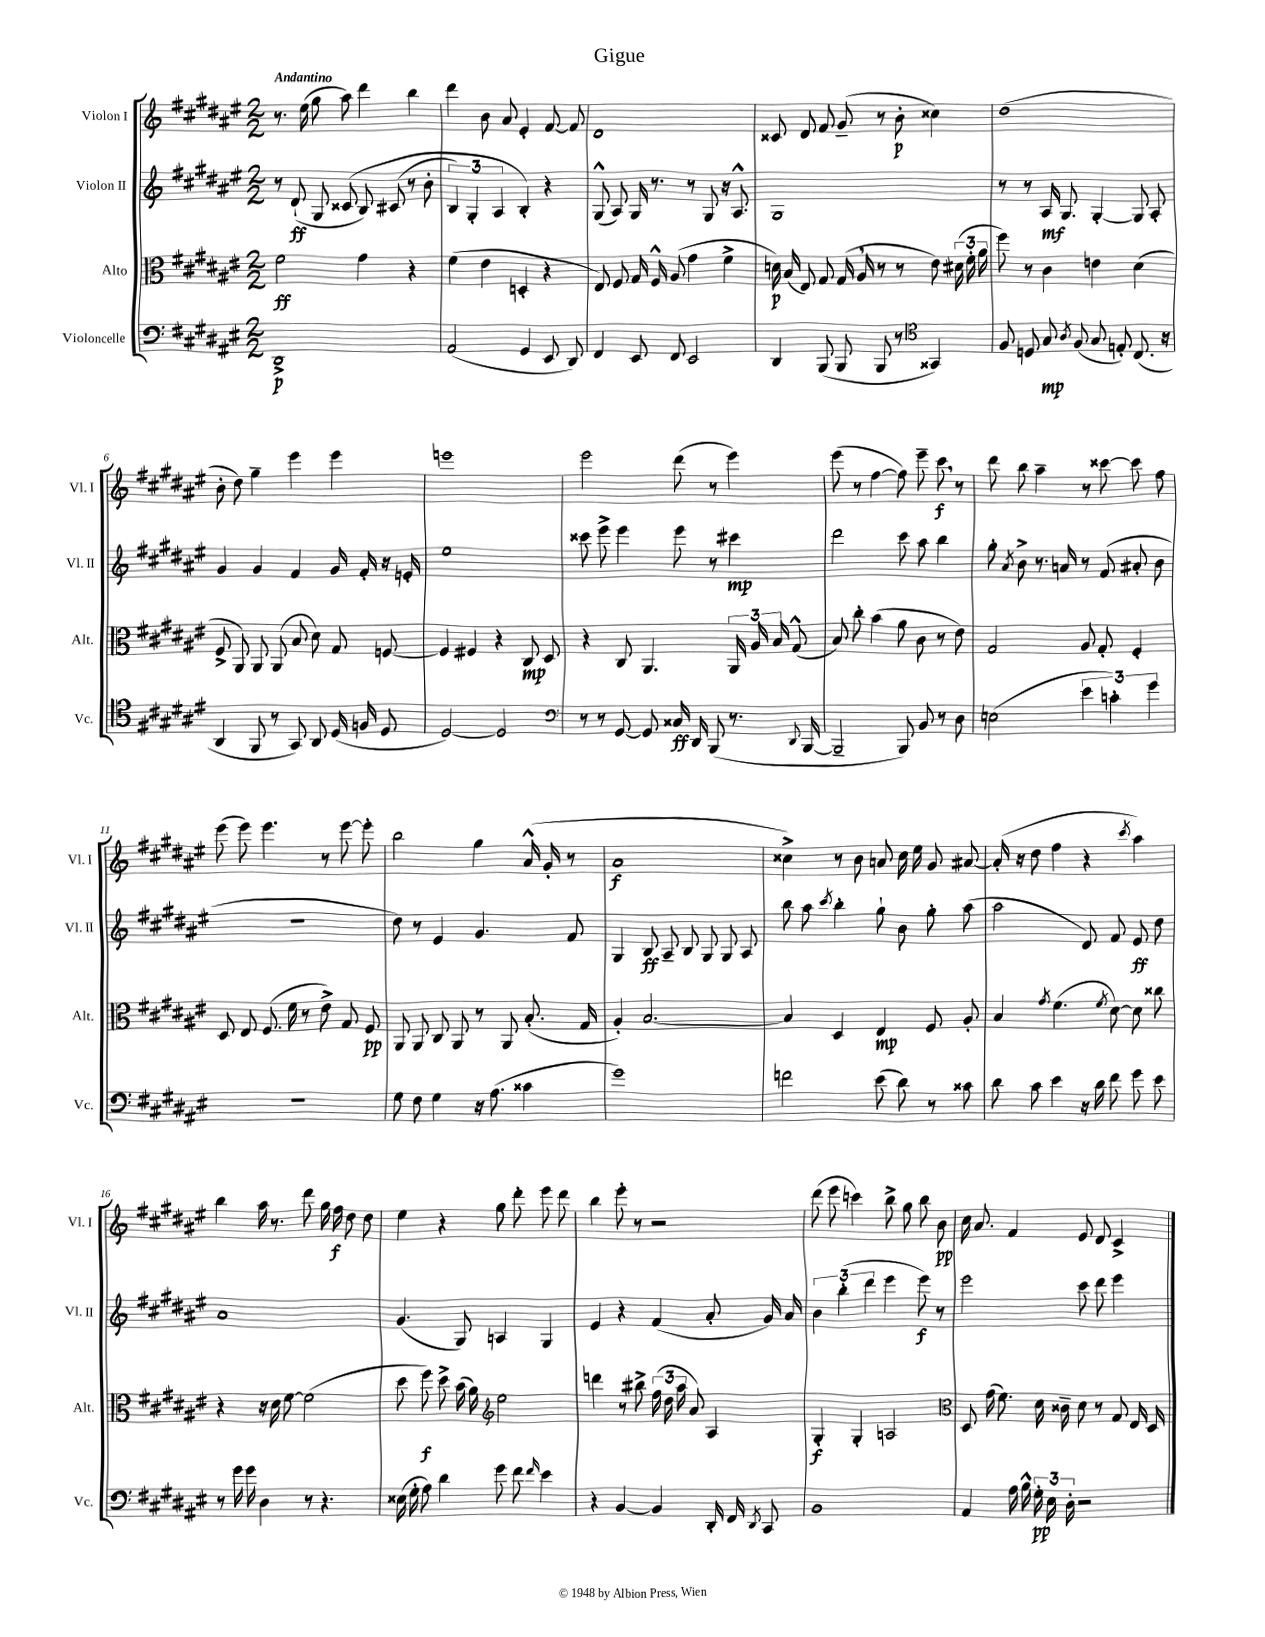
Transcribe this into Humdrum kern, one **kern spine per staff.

**kern	**kern	**kern	**kern
*staff4	*staff3	*staff2	*staff1
*clefF4	*clefC3	*clefG2	*clefG2
*k[f#c#g#d#a#e#]	*k[f#c#g#d#a#e#]	*k[f#c#g#d#a#e#]	*k[f#c#g#d#a#e#]
*M2/2	*M2/2	*M2/2	*M2/2
1DD#^	2f#	8r	8.r
.	.	(8d#`	.
.	.	.	(16ee#
.	.	8G#	8gg#
.	.	&(8c##	8aa#)
.	4g#	8B)	4ddd#
.	.	(8c#	.
.	4r	8r	4bb
.	.	8b'	.
=	=	=	=
(2AA#	(4f#	6B)	4ddd#
.	.	6G#'	.
.	4e#	.	8b
.	.	6A#	.
.	.	.	8a#
4GG#	4D'	4B'&)	4e#'
8EE#	4r	4r	[8f#
8DD#)	.	.	8f#]
=	=	=	=
4FF#	8E#)	(8G#^^	1d#
.	8F#	8A#)	.
8EE#	16G#	16G#	.
.	16F#^^	8.r	.
8FF#	(8A#	.	.
2EE#	4g#	8r	.
.	.	8G#	.
.	4f#^	16r	.
.	.	8.A#^^	.
=	=	=	=
4DD#	16d)	1G#	8c##
.	(16B	.	.
.	8E#)	.	8d#
(8BBB	8G#	.	8f#
8BBB	(16G#	.	(8g#~
.	16A#	.	.
8BBB	8r	.	8r
8r	8r	.	8b'
*clefC4	*	*	*
4GG##)	8e#)	.	4cc##)
.	(24d#	.	.
.	24f#'	.	.
.	24a#	.	.
=	=	=	=
8F#	8ff#)	8r	(1dd#
8D	8r	8r	.
8G#	4c#	16A#	.
.	.	8.G#	.
8qA#	.	.	.
(8F#	.	.	.
8G#	4e	[4G#'	.
8E')	.	.	.
(8.C#	(4d#	8G#]	.
.	.	8A#'	.
16r	.	.	.
=	=	=	=
4AA#	8F#^	4g#	8b'
.	8AA#)	.	8dd#)
8FF#	8AA#	4g#	4gg#~
8r	(8AA#	.	.
8GG#)	8B	4f#	4eee#
8AA#	8d#)	.	.
(16D#	8G#	16g#	4eee#
16F	.	16f#'	.
8D#	[8F	16r	.
.	.	16e'	.
=	=	=	=
[2D#)	4F]	1ee#	1eee
.	4F#	.	.
2D#]	4r	.	.
.	8C#	.	.
.	8D#	.	.
=	=	=	=
*clefF4	*	*	*
8r	4r	8ccc##	2eee#
8r	.	8eee#^	.
[8GG#	8C#	4eee#	.
8GG#]	4.AA#	.	.
16C##	.	8eee#	(8ddd#
16DD#	.	.	.
(8BBB	.	8r	8r
8.r	24AA#	4ccc#	4eee#)
.	24A#	.	.
.	24B	.	.
.	(8G#^^	.	.
8qqDD#	.	.	.
[16BBB	.	.	.
=	=	=	=
2BBB~]	8B)	2ddd#	(8eee#
.	8cc#'	.	8r
.	(4b	.	[4ff#
8BBB)	8a#	8ccc#	8ff#])
8BB	8c#	8aa#	8eee#~
8r	8r	4bb	8ccc#
8D#	8e#)	.	8r
=	=	=	=
(2E	2G#	8gg#'	8ddd#
.	.	8qa#	.
.	.	8b^	8bb
.	.	8.r	4aa#~
.	.	16a	.
6e#	8A#	8r	8r
.	8G#'	(8f#	[8ccc##
6c')	.	.	.
.	4F#'	8a#'	8ccc##]
6g#	.	.	.
.	.	8b	8ff#
=	=	=	=
1r	8D#	1r	(8eee#
.	8E#	.	8eee#)
.	(8.F#	.	4.eee#
.	16f#	.	.
.	8r	.	.
.	8e#^)	.	8r
.	8G#	.	[8eee#
.	8F#	.	8eee#']
=	=	=	=
8G#	8AA#	8dd#)	2bb
8F#	8AA#	8r	.
4G#	8C#	4e#	.
.	8AA#	.	.
16r	8r	4.g#	4gg#
(8.A#	.	.	.
.	8AA#	.	.
4c##	(8.B'	.	(16a#^^
.	.	.	16g#'
.	.	8f#	8r
.	16G#	.	.
=	=	=	=
1g#)	4A#')	4G#	1a#
.	[2.B	8B	.
.	.	8A#~	.
.	.	8B	.
.	.	8G#	.
.	.	8G#	.
.	.	8A#	.
=	=	=	=
2f	4B]	8bb	4cc##^)
.	.	8aa#	.
.	.	8qccc#	.
.	4D#	4bb'	8r
.	.	.	8b
(8e#	4E#	8gg#`	8a
8d#)	.	8b	16cc##
.	.	.	16ee#
8r	8F#	8gg#'	8g#
8c##	8A#'	(8aa#	[8a#
=	=	=	=
8d#	4B	2aa#	(16a#']
.	.	.	16r
8c#	.	.	8dd#
.	8qg#	.	.
4e#	(4.f#	.	4ff#
16r	.	8d#)	4r
16d#	.	.	.
.	8qf#	.	.
8f#	[8d#)	8f#	.
.	.	.	8qccc#
8g#	8d#]	8e#	4aa#)
8e#	8cc##	8dd#	.
=	=	=	=
8r	4r	1a#	4bb
16g#	.	.	.
16g#	.	.	.
4D#	16r	.	16aa#
.	16d#	.	8.r
.	[8f#	.	.
8r	(2f#]	.	8ddd#
4.r	.	.	16gg#
.	.	.	16ff#
.	.	.	8dd#
.	.	.	8dd#
=	=	=	=
(16E##	8dd#	(4.g#	4ee#
16G#'	.	.	.
8A#)	8ff#)	.	.
4d#	8dd#^	.	4r
.	(16b	8G#)	.
.	16a#)	.	.
*	*clefG2	*	*
8g#	2ee#	4A	8gg#
8f#	.	.	8ddd#'
16qqf#	.	.	.
4e#	.	4G#	8eee#
.	.	.	8ddd#
=	=	=	=
4r	4ddd	4e#	4bb
[4BB	8r	4r	8eee#'
.	8bb#^	.	8r
4BB]	(24ff#	(4f#	2r
.	24dd#	.	.
.	24aa#	.	.
.	8a#)	.	.
16DD#'	4A#	8a#'	.
16FF#	.	.	.
8qDD#	.	.	.
8CC#	.	16g#)	.
.	.	16a#	.
=	=	=	=
1BB	4G#'	6b	(8ddd#
.	.	.	8eee#
.	.	(6bb'	.
.	4G#'	.	4ccc)
.	.	6ddd#	.
.	2A	4eee#	8bb^
.	.	.	8gg#
.	.	8eee#)	8bb
.	.	8r	8b
=	=	=	=
*	*clefC3	*	*
4AA#	8D#	2eee#	16cc#
.	.	.	8.a#
.	(16g#	.	.
.	8.f#)	.	.
16A#	.	.	4f#
16B^^	.	.	.
24G#'	16d#	.	.
24E#	.	.	.
.	16c##~	.	.
24D#'	.	.	.
2r	8d#	8ccc#	8e#
.	8r	8ddd#	8d#
.	8G#	4eee#	4c#^
.	16E#	.	.
.	16D#	.	.
==	==	==	==
*-	*-	*-	*-
